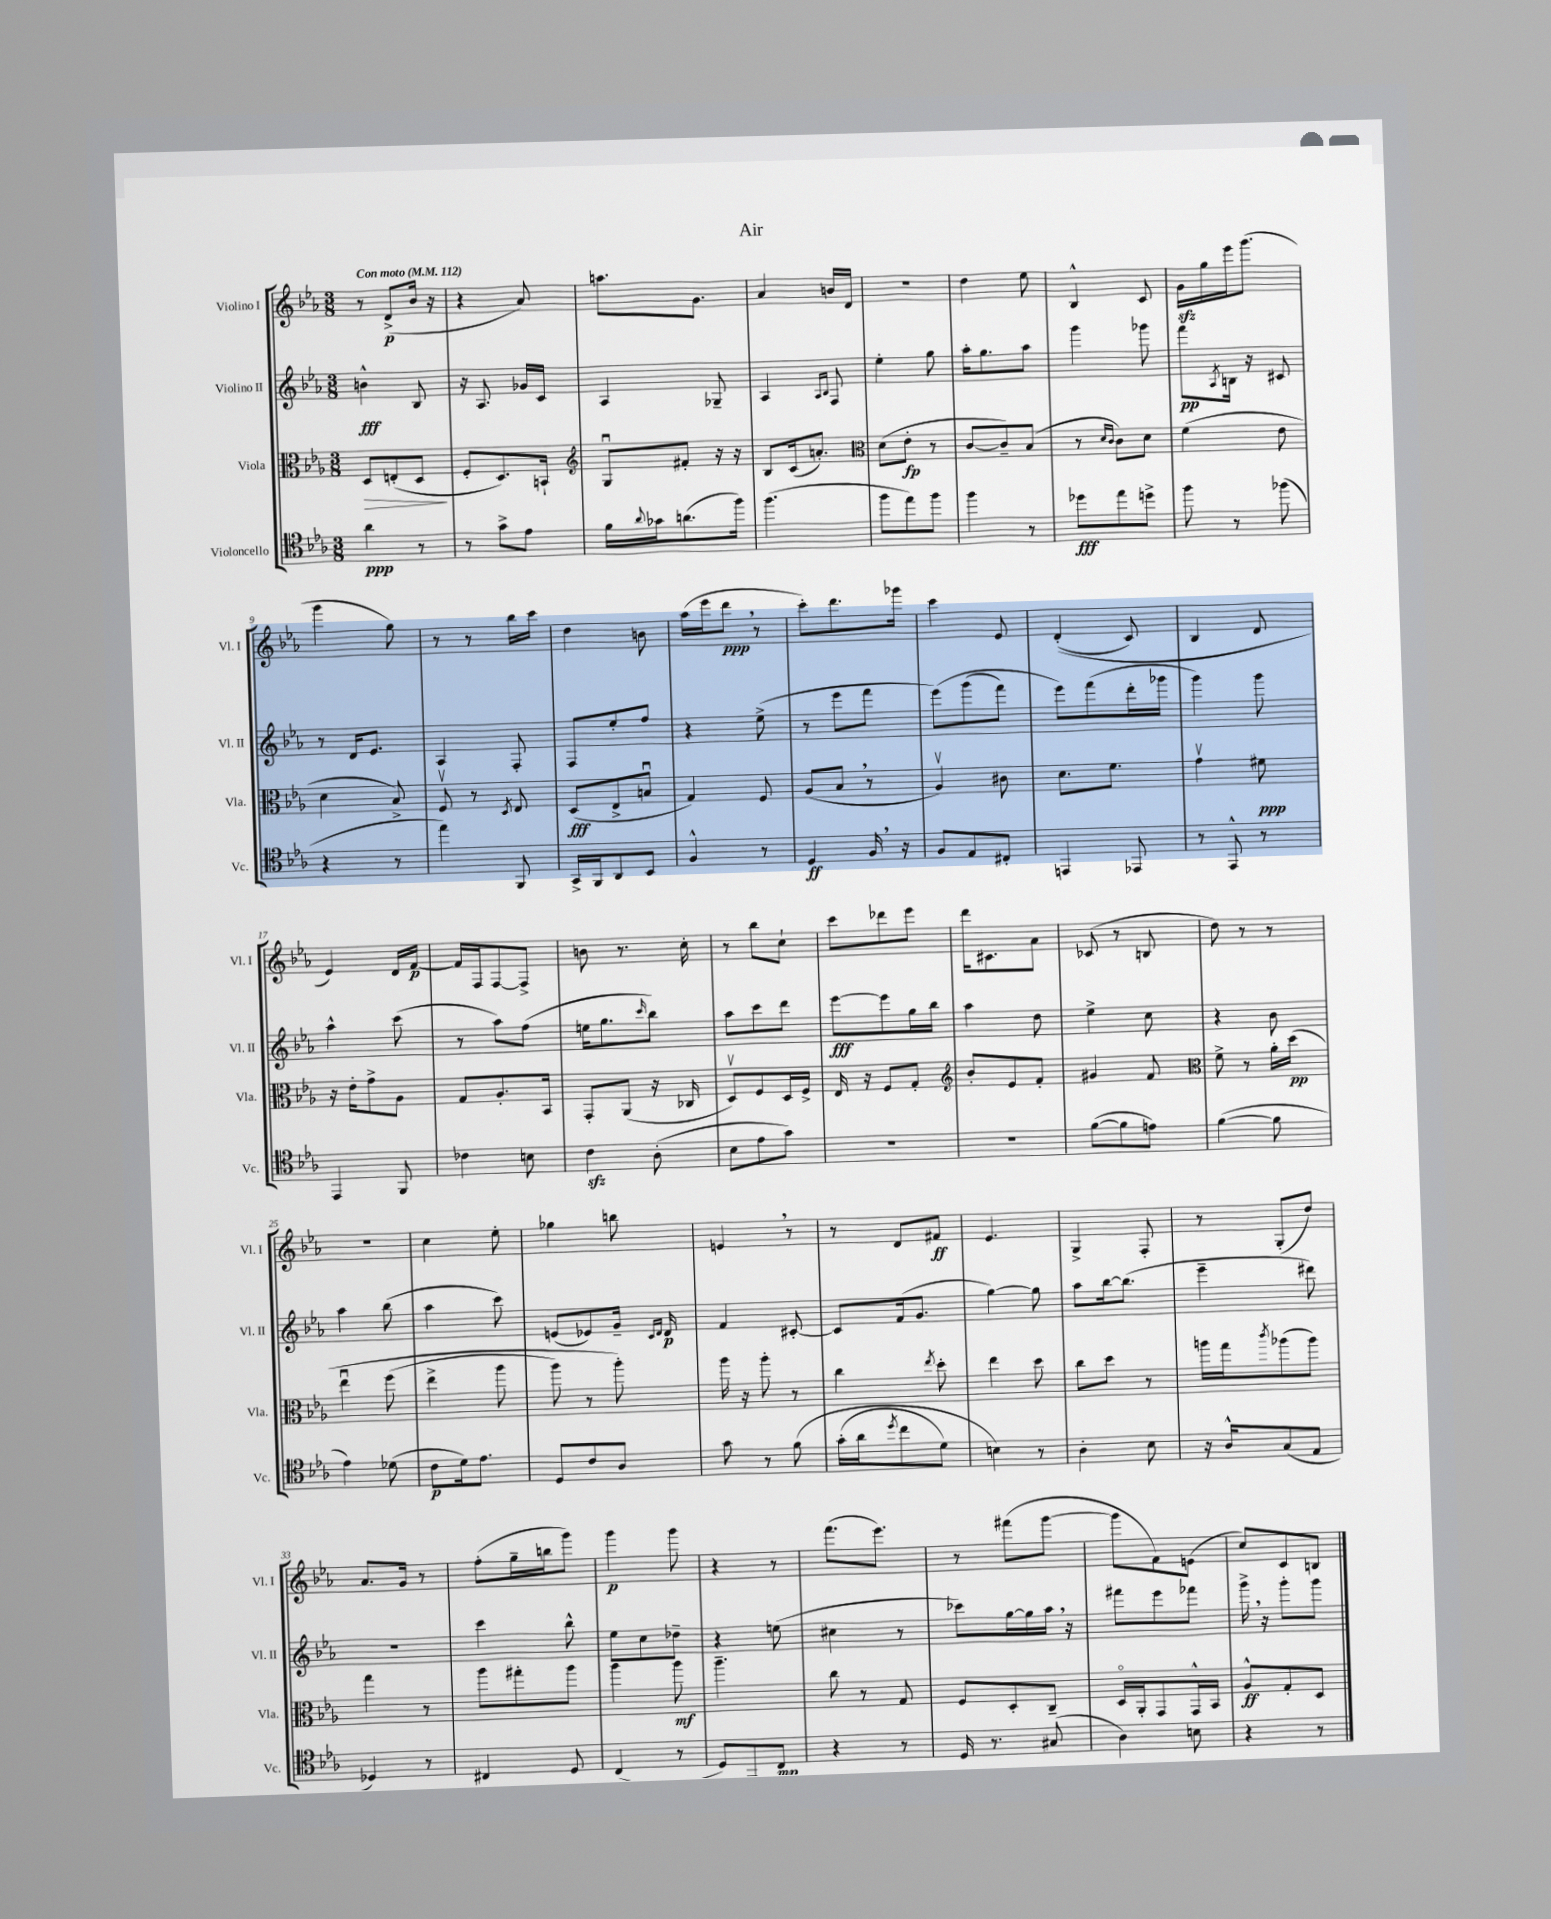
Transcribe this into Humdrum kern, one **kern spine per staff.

**kern	**kern	**kern	**kern
*staff4	*staff3	*staff2	*staff1
*clefC4	*clefC3	*clefG2	*clefG2
*k[b-e-a-]	*k[b-e-a-]	*k[b-e-a-]	*k[b-e-a-]
*M3/8	*M3/8	*M3/8	*M3/8
*MM112	*MM112	*MM112	*MM112
4a-	8D	4b^^	8r
.	(8E'	.	(8d^
8r	8D	8B-	16b-
.	.	.	16r
=	=	=	=
8r	8F'	16r	4r
.	.	8.A-	.
8g^	8.D)	.	.
8e-	.	16g-	8a-)
.	16BB`	16c	.
=	=	=	=
*	*clefG2	*	*
16f	8Gu	4A-	8.aa
8qqa-	.	.	.
16g-	.	.	.
(8.a	8f#'	.	.
.	.	.	8.g
.	16r	8G-~	.
16ff)	16r	.	.
=	=	=	=
(4.ff	8B-	4A-	4a-
.	(16c	.	.
.	8.a')	.	.
.	.	16qqA-	.
.	.	16qqB-	.
.	.	8F	16b
.	.	.	16d
=	=	=	=
*	*clefC3	*	*
8ff	(8d	4ee-'	4.r
8ee-)	8e-'	.	.
8ff	8r	8gg	.
=	=	=	=
4ff	[8c	16aa-'	4dd
.	.	8.gg	.
.	8c~])	.	.
8r	(8B-	8aa-	8ee-
=	=	=	=
8dd-	8r	4ggg	4B-^^
.	16qqd	.	.
.	16qqc	.	.
8ee-	8c)	.	.
8dd^	8d	8ggg-	8c
=	=	=	=
8ff	(4f	8fff	16g
.	.	.	16gg
.	.	8qA-	.
8r	.	16B	16eee-
.	.	16r	(8.ggg
(8ff-	8e-	8c#	.
=	=	=	=
4r	4d	8r	4ggg
.	.	16d	.
.	.	8.e-	.
8r	8B-^)	.	8gg)
=	=	=	=
4ee-)	8Fv	4A-	8r
.	8r	.	8r
.	8qD	.	.
8FF	8E-	8F'	16bb-
.	.	.	16ccc
=	=	=	=
16GG^	(8D	8F	4dd
16FF	.	.	.
8AA-	8E-^	8ee-'	.
8BB-	8Bu	8ff	8b
=	=	=	=
4F^^	4G)	4r	(16aa-
.	.	.	16eee-
.	.	.	8ddd
8r	8F	(8ee-^	8r
=	=	=	=
4D	(8A-	8r	8ccc')
.	8B-	8eee-	8.ddd
16F	8r	8fff	.
16r	.	.	16ggg-
=	=	=	=
8F	4A-v)	&(8eee-)	4ccc
8E-	.	(8ggg	.
8C#'	8c#	8fff)	8e-
=	=	=	=
4EE	8.d	8eee-&)	&((4d'
.	.	(8fff	.
.	8.f	.	.
8EE-	.	16ddd'	8c)
.	.	16ggg-	.
=	=	=	=
8r	4gv	4ggg)	4B-
8EE-^^	.	.	.
8r	8f#	8ggg	8d
=	=	=	=
4EE-	16r	4aa-^^	4e-&)
.	16e-'	.	.
.	8g^	.	.
8FF	8A-	(8ccc	16d
.	.	.	[16f
=	=	=	=
4c-	8G	8r	16f]
.	.	.	16F
.	8.A-'	8aa-)	[8F
8B	.	(8ff	8F^]
.	16BB-	.	.
=	=	=	=
4c	8GG'	16ee	8b
.	.	8.gg	.
.	(8AA-	.	8.r
.	.	16qqccc	.
(8A-'	16r	8bb-)	.
.	16C-	.	16cc'
=	=	=	=
8B-	8Dv)	8aa-	8r
8e-	8F	8ccc	8bb-
8g)	16D	8ddd	8cc`
.	16F^	.	.
=	=	=	=
4.r	16E-	[8eee-	8ccc
.	16r	.	.
.	8F	8eee-]	8ddd-
.	8G'	16gg	8eee-
.	.	16bb-	.
=	=	=	=
*	*clefG2	*	*
4.r	8b-'	4aa-	16ddd
.	.	.	8.c#
.	8e-	.	.
.	8f'	8dd	8a-
=	=	=	=
([8f	4g#	4ee-^	(8c-
8f]	.	.	8r
8e)	8f	8cc	8B
=	=	=	=
*	*clefC3	*	*
([4f	8f^	4r	8dd)
.	8r	.	8r
8f]	16a-'	8b-	8r
.	&(16dd	.	.
=	=	=	=
4e-)	4ee-u	4aa-	4.r
(8d-	(8ff	(8bb-	.
=	=	=	=
8c	4ee-^	4aa-	4cc
16d)	.	.	.
8.e-	.	.	.
.	8aa-	8ccc)	8ee-'
=	=	=	=
8D	8aa-)	(8e	4gg-
8c	8r	8e-)	.
8A-	8aa-'&)	16g~	8bb
.	.	16qqc	.
.	.	16qqd	.
.	.	16d	.
=	=	=	=
8g	16aa-	4f	4e
.	16r	.	.
8r	8aa-'	.	.
&(8f	8r	[8c#'	8r
=	=	=	=
(16g'	4cc	8c#]	8r
16a-	.	.	.
8qdd	.	.	.
8cc	.	(16f	8d
.	.	8.g	.
.	8qee-	.	.
8d)	8dd'	.	8f#
=	=	=	=
4B&)	4ee-	[4gg)	4.e-
8r	8dd	8gg]	.
=	=	=	=
4A-'	8cc	8aa-	4G^
.	8dd	[16bb-	.
.	.	(8.bb-]	.
8B-	8r	.	8F'
=	=	=	=
16r	16aa	4eee-~	8r
16A-^^	16gg	.	.
.	8qccc	.	.
(8G	(8aa-	.	(8G'
8E-	8aa-)	8ddd#)	8dd)
=	=	=	=
4D-)	4gg	4.r	8.a-
.	.	.	16g
8r	8r	.	8r
=	=	=	=
4C#	8aa-	4ccc	(8ff'
.	8gg#'	.	16gg~
.	.	.	16bb
8D	8aa-	8bb-^^	8ggg)
=	=	=	=
(4C	4aa-	8ee-	4ggg
.	.	8cc	.
8r	8aa-	8dd-~	8ggg
=	=	=	=
8D)	4.aa-~	4r	4r
8FF	.	.	.
8C	.	(8ee	8r
=	=	=	=
4r	8cc	4cc#	(8.fff
.	8r	.	.
.	.	.	8.eee-)
8r	8G	8r	.
=	=	=	=
16D	8F	8ccc-)	8r
8.r	.	.	.
.	8D'	[16gg	(8fff#
.	.	16gg]	.
(8G#	8C~	16aa-	[8ggg
.	.	16r	.
=	=	=	=
4A-)	16Do	8fff#	8ggg]
.	16AA-'	.	.
.	8GG	8eee-	8f)
8B	16GG^^	8fff-	(8e
.	16BB-	.	.
=	=	=	=
4r	8A-^^	16ggg^	8cc)
.	.	16r	.
.	8G'	8ggg'	8c
8r	8D	8ggg	8B
==	==	==	==
*-	*-	*-	*-
